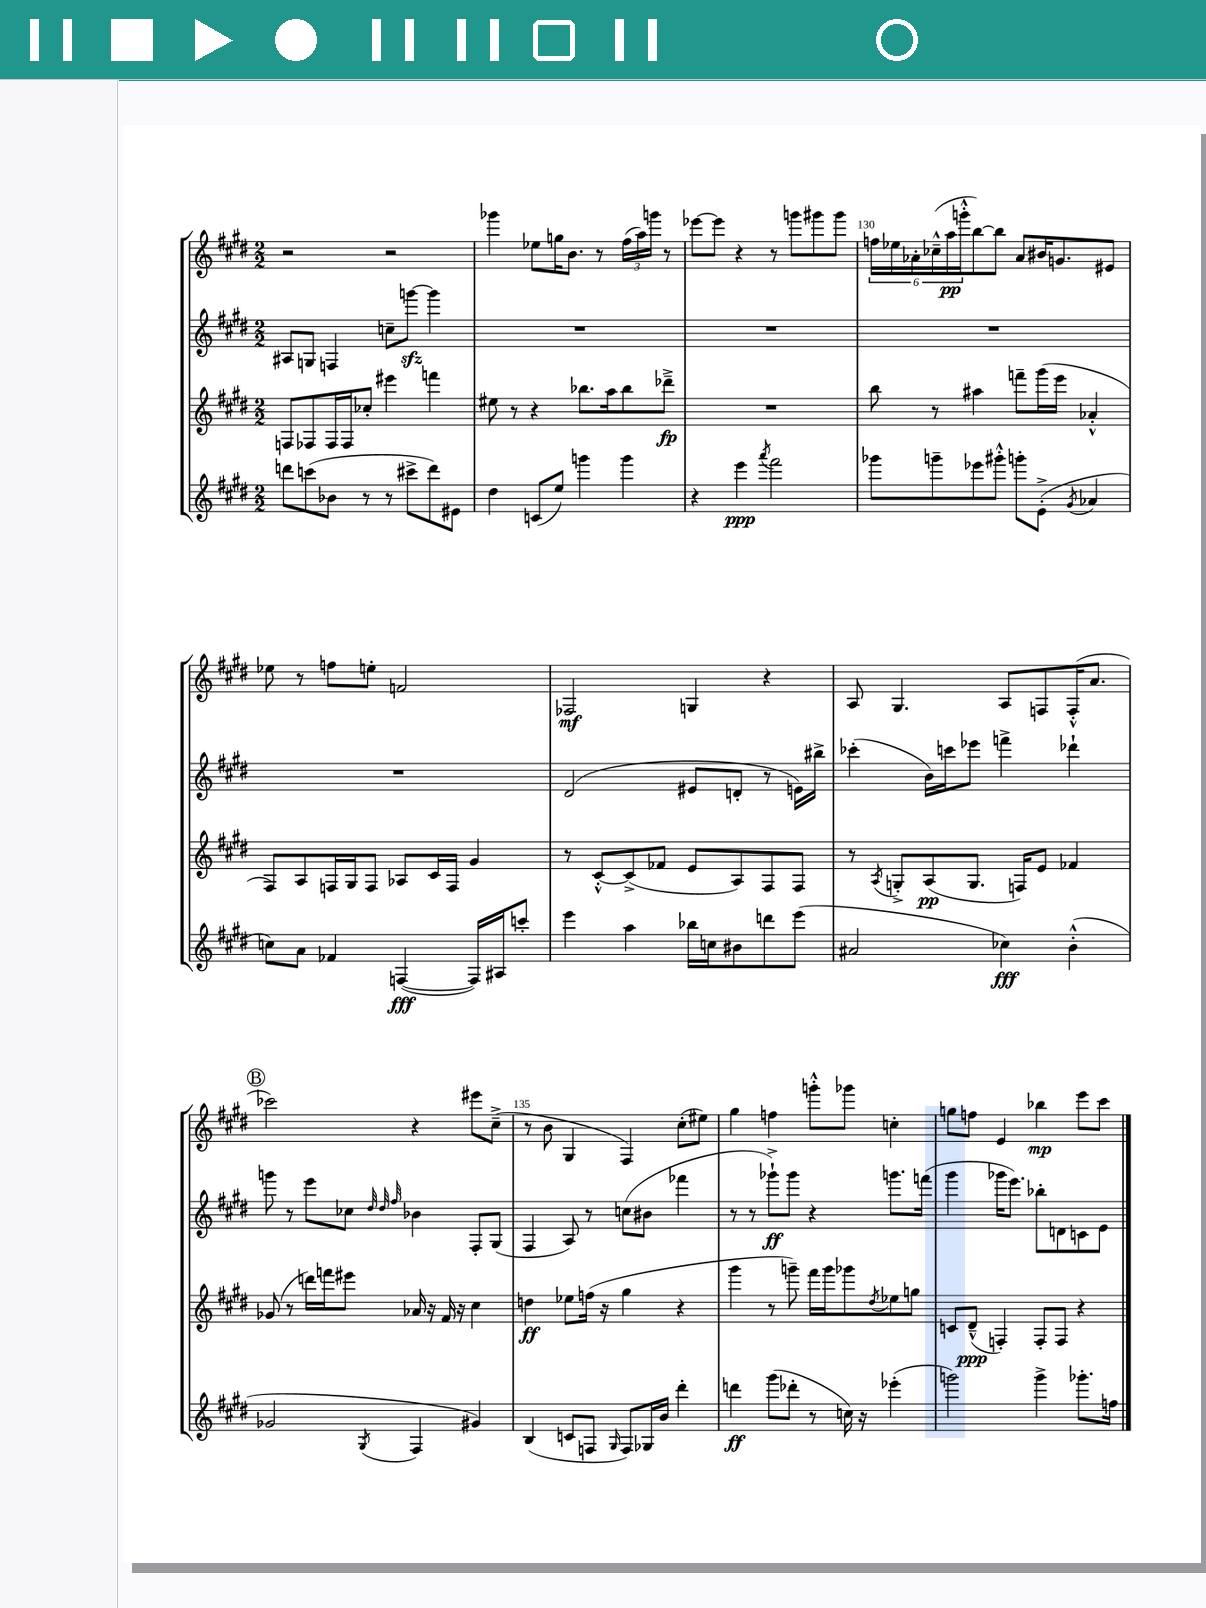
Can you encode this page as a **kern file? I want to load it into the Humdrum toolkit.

**kern	**kern	**kern	**kern
*staff4	*staff3	*staff2	*staff1
*clefG2	*clefG2	*clefG2	*clefG2
*k[f#c#g#d#]	*k[f#c#g#d#]	*k[f#c#g#d#]	*k[f#c#g#d#]
*M2/2	*M2/2	*M2/2	*M2/2
8ddd\L	8F/L	8A#/L	2r
(8ccc\	8F-/	8G/J	.
8b-\J	16F-/L	4F/	.
.	16F-/J	.	.
8r	8cc-'/J	.	.
8r	4eee#\	8cc~\L	2r
8ccc#^\L	.	[8ggg\J	.
8ddd\)	4fff\	4ggg\]	.
8e#\J	.	.	.
=	=	=	=
4dd#\	8ee#\	1r	4ggg-\
.	8r	.	.
(8c/L	4r	.	8ee-\L
8ee/J)	.	.	16gg\K
.	.	.	8.b\J
4ggg\	8.bb-\L	.	.
.	.	.	8r
.	16aa\k	.	.
4ggg\	8bb-\	.	(24ff#\LL
.	.	.	24aa\)
.	.	.	24ggg\JJ
.	8ddd-~^\J	.	8r
=	=	=	=
4r	1r	1r	[8eee-\L
.	.	.	8eee-\]J
4eee\	.	.	4r
8qaaa/	.	.	.
2fff#\	.	.	8r
.	.	.	8ggg\L
.	.	.	8ggg#\
.	.	.	8ggg#\J
=	=	=	=
8ggg-\L	8bb\	1r	24ff\LL
.	.	.	24ee-\
.	.	.	24a-'\
8ggg~\	8r	.	(24cc-~^^\
.	.	.	24aa\
.	.	.	24ggg'^^\J
8eee-\	4aa#\	.	[8bb\)
8ggg#'^^\J	.	.	8bb\]J
8ggg'\L	8fff~\L	.	8a-/L
(8e'^\J	(16ggg#\L	.	16b#/K
.	16eee\JJ	.	8.g/
8qg#/	.	.	.
4a-/	4a-'^^/	.	.
.	.	.	8e#/J
=	=	=	=
8cc\L)	8F#/L)	1r	8ee-\
8a\J	8A/	.	8r
4f-/	16F/L	.	8ff\L
.	16G#/J	.	.
.	8F/J	.	8ee'\J
([4F/	8A-/L	.	2f/
.	16c#/L	.	.
.	16F/JJ	.	.
16F/]LL)	4g#/	.	.
16A#/J	.	.	.
8ccc'/J	.	.	.
=	=	=	=
4eee\	8r	(2d#/	2F-/
.	[8c#'^^/L	.	.
4aa\	(8c#^/]	.	.
.	8f-/J	.	.
16bb-\LL	8e/L	8e#/L	4G/
16cc\J	.	.	.
8b#\	8A/)	8d'/J	.
8ddd\	8F#/	8r	4r
(8eee\J	8F#/J	16e\LL)	.
.	.	16bb#^\JJ	.
=	=	=	=
2a#/	8r	(4ccc-'\	8A/
.	8qA/	.	.
.	8G'^/L	.	4.G#/
.	(8A/	16b\LL)	.
.	.	16ccc\J	.
.	8.G/J	8eee-\J	.
4cc-\)	.	4fff^\	8A/L
.	16F/LK)	.	.
.	8e/J	.	8F/
(4b'^^\	4f-/	4ddd-`\	(16F'^^/K
.	.	.	8.a/J
=	=	=	=
2g-/	(8g-/	8ggg\	2ccc-\)
.	8r	8r	.
.	16ddd\LL)	8eee\L	.
.	16fff\J	.	.
.	8eee#\J	8cc-\J	.
.	.	32qqdd#/	.
.	.	32qqdd#/	.
8qG#/	.	32qqff#/	.
4F#/	16a-/	4b-\	4r
.	16r	.	.
.	16f#/	.	.
.	16r	.	.
4g#/)	4cc#\	8F#'/L	8eee#\L
.	.	(8G#/J	(8cc#~^\J
=	=	=	=
(4B/	4dd\	4F#/	8r
.	.	.	8b\
8c/L	8ee-\L	8A/)	4G#/
8F/J	(16ff\Jk	8r	.
.	16r	.	.
16qqG#/	.	.	.
8F/L)	4gg#\	(8cc\L	4F#/)
16G-/L	.	8b#\J	.
16b/JJ	.	.	.
4ddd#'\	4r	4fff-\	(8cc#'\L
.	.	.	8ee#\J)
=	=	=	=
4ddd\	4ggg#\	8r	4gg#\
.	.	8r	.
(8ggg#\L	8r	8ggg-`^\L)	4ff\
8ddd-'\J	8ggg~\)	8ggg-\J	.
8r	16fff#\LL	4r	8ggg'^^\L
.	16ggg\J	.	.
16cc\)	8ggg-\	.	8ggg-\J
16r	.	.	.
.	8qdd#/	.	.
(4eee-'\	8ee-\	8.ggg\L	4cc'\
.	8gg\J	.	.
.	.	(16fff\Jk	.
=	=	=	=
2ggg\)	8c/L	4ggg#\	8gg\L
.	(8d#~^^/J	.	8ff\J
.	4F'/)	16ggg-\LK	4e/
.	.	8.eee\J)	.
4ggg^\	8F'/L	8bb-'\L	4bb-\
.	8F/J	8d\	.
8.ggg-'\L	4r	8c\	8eee\L
.	.	8e\J	8ccc#\J
16ff\Jk	.	.	.
==	==	==	==
*-	*-	*-	*-
